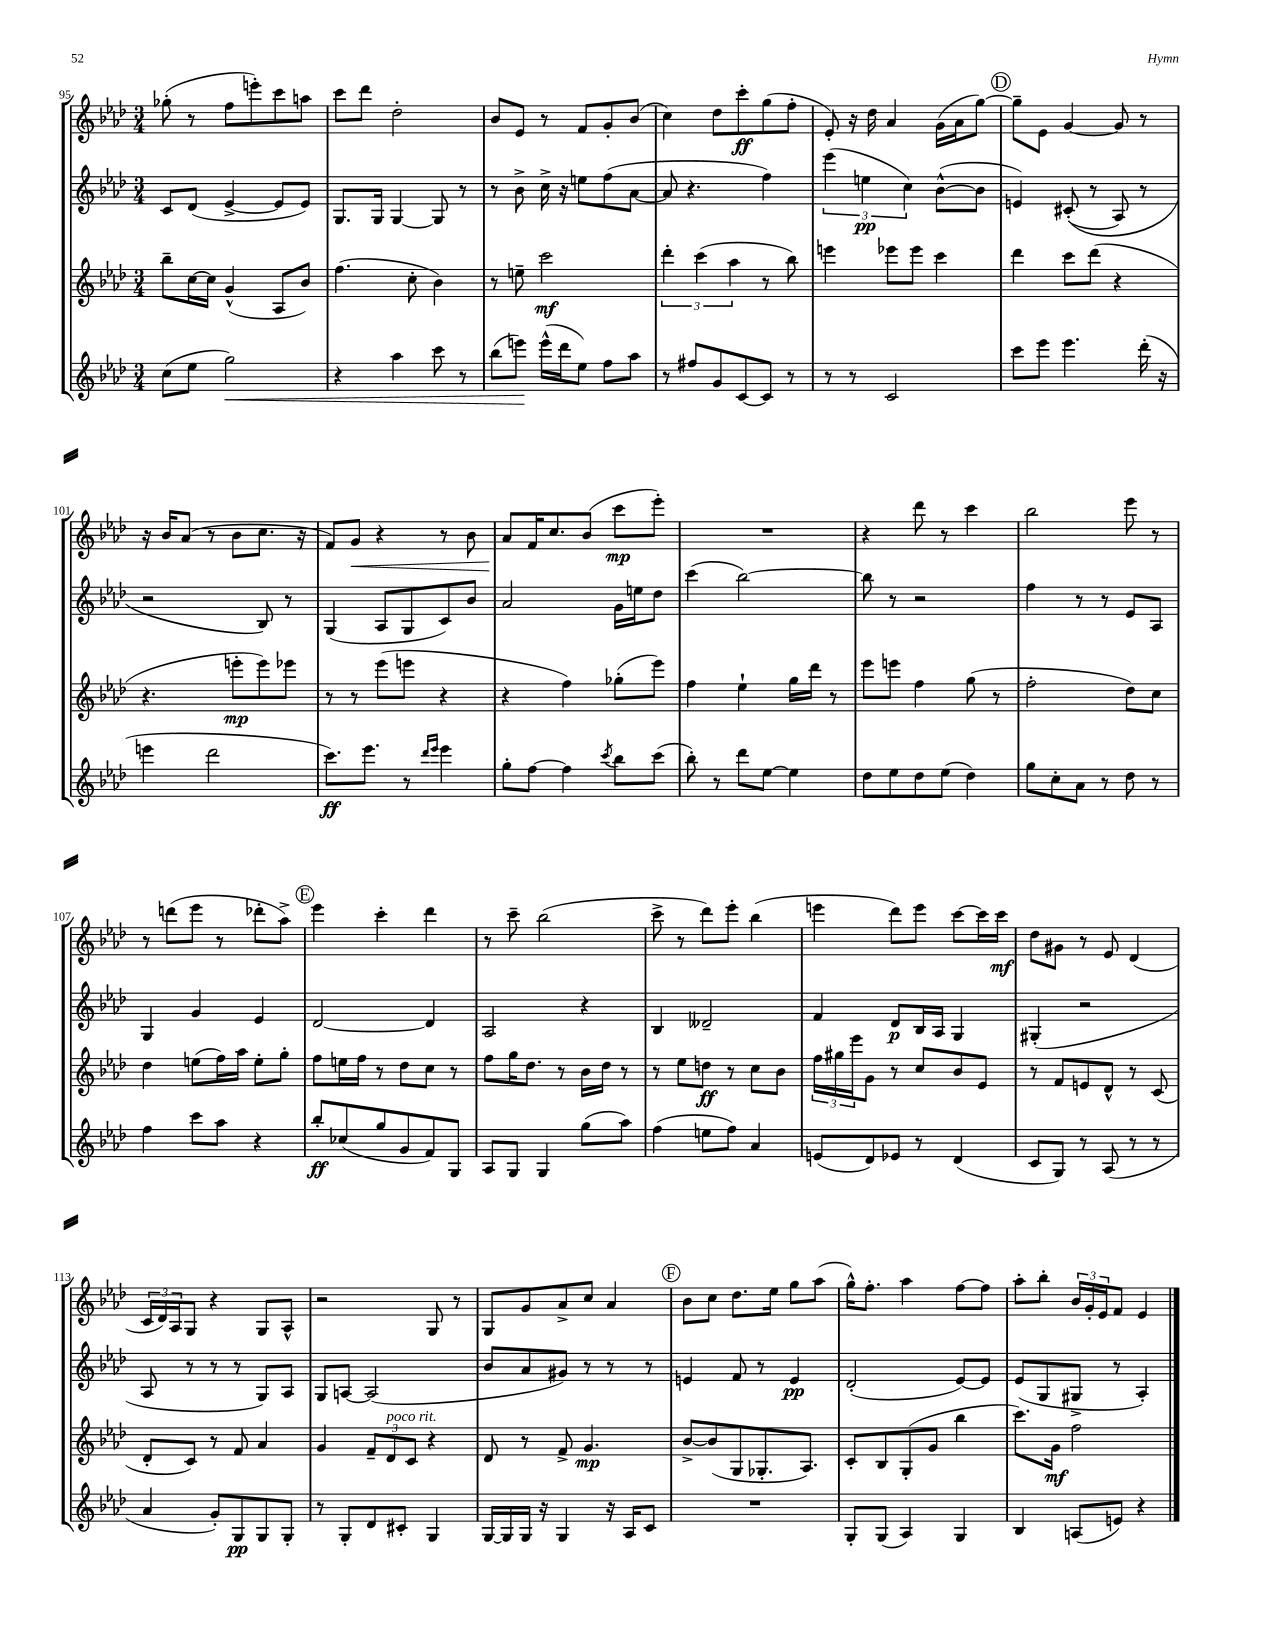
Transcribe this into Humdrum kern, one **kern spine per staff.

**kern	**kern	**kern	**kern
*staff4	*staff3	*staff2	*staff1
*clefG2	*clefG2	*clefG2	*clefG2
*k[b-e-a-d-]	*k[b-e-a-d-]	*k[b-e-a-d-]	*k[b-e-a-d-]
*M3/4	*M3/4	*M3/4	*M3/4
(8cc\L	8bb-~\L	8c/L	(8gg-'\
8ee-\J	[16cc\L	(8d-/J	8r
.	16cc\]JJ	.	.
2gg\)	(4g^^/	[4e-^/	8ff\L
.	.	.	8eee'\)
.	8A-/L	8e-/]L	8ccc\
.	8b-/J)	8e-/J)	8aa\J
=	=	=	=
4r	(4.ff\	8.G/L	8ccc\L
.	.	.	8ddd-\J
.	.	16G/Jk	.
4aa-\	.	[4G/	2dd-'\
.	8cc'\	.	.
8ccc\	4b-\)	8G/]	.
8r	.	8r	.
=	=	=	=
(8bb-\L	8r	8r	8b-/L
8eee\J)	8ee~\	8b-^\	8e-/J
(16eee^^\LL	2ccc\	16cc^\	8r
16ddd-\J	.	16r	.
8ee-\J)	.	8ee\L	8f/L
8ff\L	.	(8ff\	8g'/
8aa-\J	.	[8a-\J	(8b-/J
=	=	=	=
8r	6ddd-'\	8a-/]	4cc\)
8ff#/L	.	4.r	.
.	(6ccc\	.	.
8g/	.	.	8dd-\L
.	6aa-\	.	.
[8c/	.	.	8ccc'\
8c/]J	8r	4ff\)	(8gg\
8r	8bb-\)	.	8ff'\J
=	=	=	=
8r	4eee\	(6eee-\	8e-'/)
8r	.	.	16r
.	.	6ee\	.
.	.	.	16dd-\
2c/	8eee-\L	.	4a-/
.	.	6cc\)	.
.	8eee-\J	.	.
.	4ccc\	([8b-^^\L	(16g\LL
.	.	.	16a-\J
.	.	8b-\]J	[8gg\J)
=	=	=	=
8ccc\L	4ddd-\	4e/)	8gg~\]L
8eee-\J	.	.	8e-\J
4.eee-\	8ccc\L	&((8c#'/	[4g/
.	(8ddd-\J	8r	.
.	4r	8A-/)	8g/]
(16ddd-'\	.	8r	8r
16r	.	.	.
=	=	=	=
4eee\	4.r	2r	16r
.	.	.	16b-/LK
.	.	.	(8a-/J
2ddd-\	.	.	8r
.	8eee'\L	.	8b-\L
.	8eee\)	8B-/&)	8.cc\J
.	8eee-\J	8r	.
.	.	.	16r
=	=	=	=
8.ccc\L)	8r	(4G/	8f/L)
.	8r	.	8g/J
8.eee-\J	.	.	.
.	(8eee-\L	8A-/L	4r
8r	8eee\J	8G/	.
16qqddd-/LL	.	.	.
16qqeee-/JJ	.	.	.
4eee-\	4r	8c/)	8r
.	.	8b-/J	8b-\
=	=	=	=
8gg'\L	4r	2a-/	8a-/L
[8ff\J	.	.	16f/K
.	.	.	8.cc/
4ff\]	4ff\)	.	.
.	.	.	(8b-/J
8qccc/	.	.	.
8bb-\L	(8gg-'\L	16g\LL	8ccc\L
.	.	16ee\J	.
(8ccc\J	8eee-\J)	8dd-\J	8eee-'\J)
=	=	=	=
8bb-'\)	4ff\	(4ccc\	2.r
8r	.	.	.
8ddd-\L	4ee-`\	[2bb-\)	.
[8ee-\J	.	.	.
4ee-\]	16gg\LL	.	.
.	16ddd-\JJ	.	.
.	8r	.	.
=	=	=	=
8dd-\L	8eee-\L	8bb-\]	4r
8ee-\	8eee\J	8r	.
8dd-\	4ff\	2r	8ddd-\
(8ee-\J	.	.	8r
4dd-\)	(8gg\	.	4ccc\
.	8r	.	.
=	=	=	=
8gg\L	2ff'\	4ff\	2bb-\
8cc'\	.	.	.
8a-\J	.	8r	.
8r	.	8r	.
8dd-\	8dd-\L)	8e-/L	8eee-\
8r	8cc\J	8A-/J	8r
=	=	=	=
4ff\	4dd-\	4G/	8r
.	.	.	(8ddd\L
8ccc\L	(8ee\L	4g/	8eee-\J
8aa-\J	16ff\L)	.	8r
.	16aa-\JJ	.	.
4r	8ee'\L	4e-/	8ddd-'\L
.	8gg'\J	.	8aa-^\J)
=	=	=	=
8bb-'/L	8ff\L	[2d-/	4eee-\
(8cc-/	16ee\L	.	.
.	16ff\JJ	.	.
8gg/	8r	.	4ccc'\
8g/	8dd-\L	.	.
8f/)	8cc\J	4d-/]	4ddd-\
8G/J	8r	.	.
=	=	=	=
8A-/L	8ff\L	2A-/	8r
8G/J	16gg\K	.	8ccc~\
.	8.dd-\J	.	.
4G/	.	.	(2bb-\
.	8r	.	.
(8gg\L	16b-\LL	4r	.
.	16dd-\JJ	.	.
8aa-\J)	8r	.	.
=	=	=	=
(4ff\	8r	4B-/	8ccc^\
.	8ee-\L	.	8r
8ee\L	8dd\J	2d--~/	8ddd-\L)
8ff\J)	8r	.	8eee-'\J
4a-/	8cc\L	.	(4bb-\
.	8b-\J	.	.
=	=	=	=
(8e/L	24ff\LL	4f/	4eee\
.	24gg#\	.	.
.	24eee-\J	.	.
8d-/)	8g\J	.	.
8e-/J	8r	8d-/L	8ddd-\L)
8r	8cc/L	16B-/L	8eee\J
.	.	16A-/JJ	.
(4d-/	8b-/	4G/	[8ccc\L
.	8e-/J	.	16ccc\]L
.	.	.	16ccc\JJ
=	=	=	=
8c/L	8r	(4G#'/	8dd-\L
8G/J)	8f/L	.	8g#\J
8r	8e/	2r	8r
(8A-/	8d-^^/J	.	8e-/
8r	8r	.	(4d-/
8r	(8c/	.	.
=	=	=	=
4a-/	8d-'/L	8A-/	24c/LL
.	.	.	24d-/)
.	.	.	24A-/J
.	8c/J)	8r	8G/J
8g'/L)	8r	8r	4r
8G/	8f/	8r	.
8G/	4a-/	8G/L)	8G/L
8G'/J	.	8A-/J	8A-^^/J
=	=	=	=
8r	4g/	8G/L	2r
8G'/L	.	[8A/J	.
8d-/	12f~/L	(2A/]	.
.	12d-/	.	.
8c#'/J	.	.	.
.	12c/J	.	.
4G/	4r	.	8G/
.	.	.	8r
=	=	=	=
[16G/LL	8d-/	8b-/L	8G/L
16G/]	.	.	.
16G/JJ	8r	8a-/	8g/
16r	.	.	.
4G/	8f^/	8g#/J)	8a-^/
.	4.g/	8r	8cc/J
16r	.	8r	4a-/
16A-/LK	.	.	.
8c/J	.	8r	.
=	=	=	=
2.r	[8b-^/L	4e/	8b-\L
.	(8b-/]	.	8cc\J
.	8G/	8f/	8.dd-\L
.	8.G-'/	8r	.
.	.	.	16ee-\Jk
.	.	4e/	8gg\L
.	8.A-/J)	.	.
.	.	.	(8aa-\J
=	=	=	=
8G'/L	8c'/L	(2d-'/	16gg^^\LK)
.	.	.	8.ff'\J
(8G/J	8B-/	.	.
4A-/)	(8G'/	.	4aa-\
.	8g/J	.	.
4G/	4bb-\	[8e-/L)	[8ff\L
.	.	8e-/]J	8ff\]J
=	=	=	=
4B-/	8.ccc\L)	(8e-/L	8aa-'\L
.	.	8G/	8bb-'\J
.	16g\Jk	.	.
(8A/L	2ff\	8G#^/J	24b-/LL
.	.	.	24g'/
.	.	.	24e-/J
8e/J)	.	8r	8f/J
4r	.	4A-'/)	4e-/
==	==	==	==
*-	*-	*-	*-
